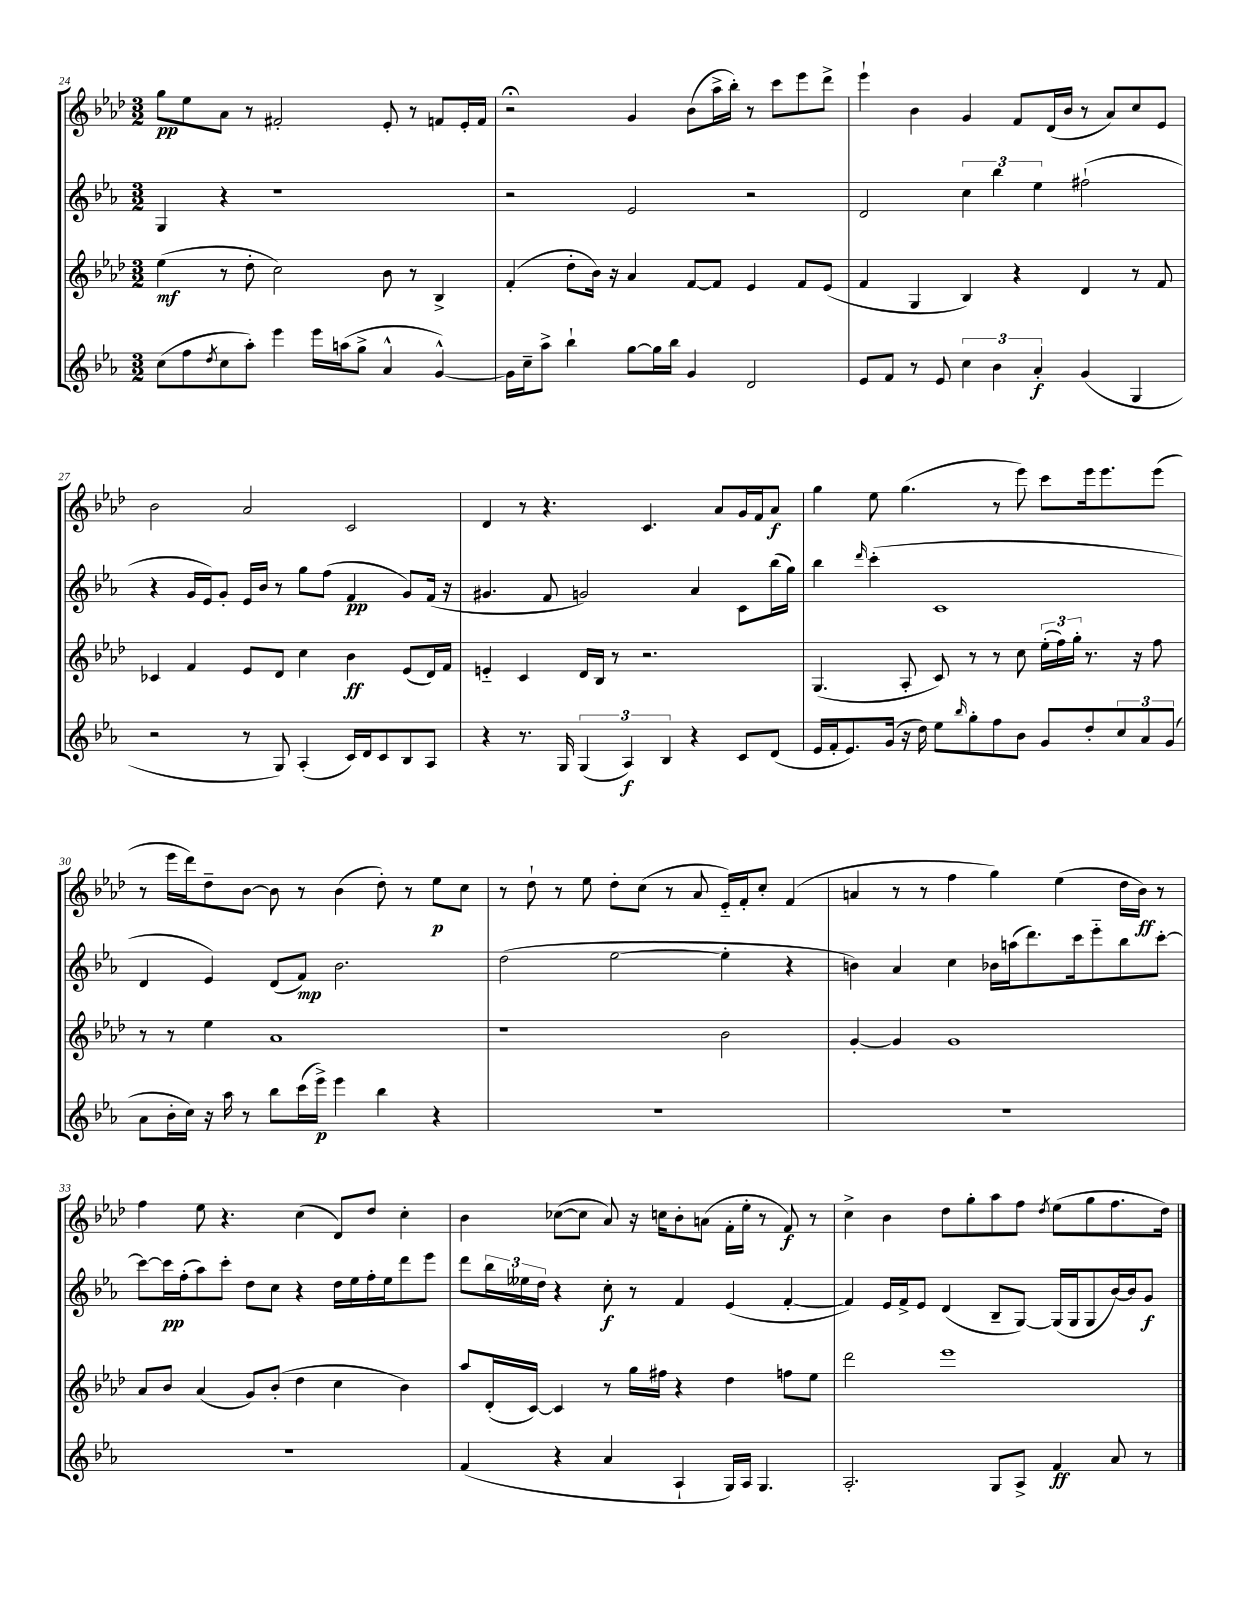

**kern	**kern	**kern	**kern
*staff4	*staff3	*staff2	*staff1
*clefG2	*clefG2	*clefG2	*clefG2
*k[b-e-a-]	*k[b-e-a-d-]	*k[b-e-a-]	*k[b-e-a-d-]
*M3/2	*M3/2	*M3/2	*M3/2
(8cc	(4ee-	4G	8gg
8ff	.	.	8ee-
8qdd	.	.	.
8cc	8r	4r	8a-
8aa-')	8dd-'	.	8r
4eee-	2cc)	1r	2f#'
16eee-	.	.	.
(16aa	.	.	.
8gg^	.	.	.
4a-^^	8b-	.	8e-'
.	8r	.	8r
[4g^^)	4B-^	.	8f
.	.	.	16e-'
.	.	.	16f
=	=	=	=
16g]	(4f'	2r	2r;
16cc~	.	.	.
8aa-^	.	.	.
4bb-`	8dd-'	.	.
.	16b-)	.	.
.	16r	.	.
[8gg	4a-	2e-	4g
16gg]	.	.	.
16bb-	.	.	.
4g	[8f	.	(8b-
.	8f]	.	16aa-^
.	.	.	16bb-')
2d	4e-	2r	8r
.	.	.	8ccc
.	8f	.	8eee-
.	(8e-	.	8ddd-^
=	=	=	=
8e-	4f	2d	4eee-`
8f	.	.	.
8r	4G	.	4b-
8e-	.	.	.
6cc	4B-)	6cc	4g
6b-	.	6bb-	.
.	4r	.	8f
6a-'	.	6ee-	.
.	.	.	(16d-
.	.	.	16b-
(4g	4d-	(2ff#`	8r
.	.	.	8a-)
4G	8r	.	8cc
.	8f	.	8e-
=	=	=	=
2r	4c-	4r	2b-
.	4f	16g	.
.	.	16e-)	.
.	.	8g'	.
8r	8e-	16e-	2a-
.	.	16b-	.
8G)	8d-	8r	.
(4A-'	4cc	8gg	.
.	.	(8ff	.
16c)	4b-	4f	2c
16d	.	.	.
8c	.	.	.
8B-	(8e-	8g)	.
8A-	16d-)	(16f	.
.	16f	16r	.
=	=	=	=
4r	4e'~	4.g#	4d-
8.r	4c	.	8r
.	.	8f	4.r
16G	.	.	.
(6G	16d-	2g)	.
.	16B-	.	.
.	8r	.	.
6A-)	.	.	.
.	2.r	.	4.c
6B-	.	.	.
4r	.	4a-	.
.	.	.	8a-
8c	.	8c	16g
.	.	.	16f
(8d	.	(16bb-	8a-
.	.	16gg)	.
=	=	=	=
16e-	(4.G	4bb-	4gg
16f'	.	.	.
8.e-)	.	.	.
.	.	16qqddd	.
.	.	(4ccc'	8ee-
(16g	.	.	.
16r	8A-'	.	(4.gg
16dd)	.	.	.
8ee-	8c)	1c	.
16qqbb-	.	.	.
8gg'	8r	.	.
8ff	8r	.	8r
8b-	8cc	.	8eee-)
8g	(24ee-'	.	8ccc
.	24ff)	.	.
.	24gg'	.	.
8dd'	8.r	.	16eee-
.	.	.	8.eee-
12cc	.	.	.
.	16r	.	.
12a-	.	.	.
.	8ff	.	(8eee-
(12g	.	.	.
=	=	=	=
8a-	8r	4d	8r
16b-'	8r	.	16eee-
16cc)	.	.	16ddd-)
16r	4ee-	4e-)	8dd-~
16aa-	.	.	.
8r	.	.	[8b-
8bb-	1a-	(8d	8b-]
(16ccc	.	8f)	8r
16eee-^)	.	.	.
4eee-	.	2.b-	(4b-
4bb-	.	.	8dd-')
.	.	.	8r
4r	.	.	8ee-
.	.	.	8cc
=	=	=	=
1.r	1r	(2dd	8r
.	.	.	8dd-`
.	.	.	8r
.	.	.	8ee-
.	.	[2ee-	8dd-'
.	.	.	(8cc
.	.	.	8r
.	.	.	8a-
.	2b-	4ee-']	16e-'~)
.	.	.	16f'
.	.	.	8cc'
.	.	4r	(4f
=	=	=	=
1.r	[4g'	4b)	4a
.	4g]	4a-	8r
.	.	.	8r
.	1g	4cc	4ff
.	.	16b-	4gg)
.	.	(16aa	.
.	.	8.ddd)	.
.	.	.	(4ee-
.	.	16ccc	.
.	.	8eee-'~	.
.	.	8bb-	16dd-
.	.	.	16b-)
.	.	[8ccc'	8r
=	=	=	=
1.r	8a-	8ccc_	4ff
.	8b-	16ccc]	.
.	.	(16ff'	.
.	(4a-	8aa-)	8ee-
.	.	8ccc'	4.r
.	8g)	8dd	.
.	(8b-'	8cc	.
.	4dd-	4r	(4cc
.	4cc	16dd	8d-)
.	.	16ee-	.
.	.	16ff'	8dd-
.	.	16ee-	.
.	4b-)	8ddd	4cc'
.	.	8eee-	.
=	=	=	=
(4f	8aa-	8ddd	4b-
.	(16d-'	24bb-	.
.	.	24ee--	.
.	[16c)	.	.
.	.	24dd	.
4r	4c]	4r	([8cc-
.	.	.	8cc-]
4a-	8r	8cc'	8a-)
.	16gg	8r	16r
.	16ff#	.	16cc
4A-`	4r	4f	8b-'
.	.	.	(8a
16G)	4dd-	(4e-	16f'
16A-	.	.	16ee-'
4.G	.	.	8r
.	8ff	[4f'	8f)
.	8ee-	.	8r
=	=	=	=
2.A-'	2ddd-	4f])	4cc^
.	.	16e-	4b-
.	.	16f^	.
.	.	8e-	.
.	1eee-	(4d	8dd-
.	.	.	8gg'
8G	.	8B-~	8aa-
8A-^	.	[8G)	8ff
.	.	.	8qdd-
4f	.	(16G]	(8ee-
.	.	16G	.
.	.	8G	8gg
8a-	.	[16b-)	8.ff
.	.	16b-]	.
8r	.	8g	.
.	.	.	16dd-)
==	==	==	==
*-	*-	*-	*-
